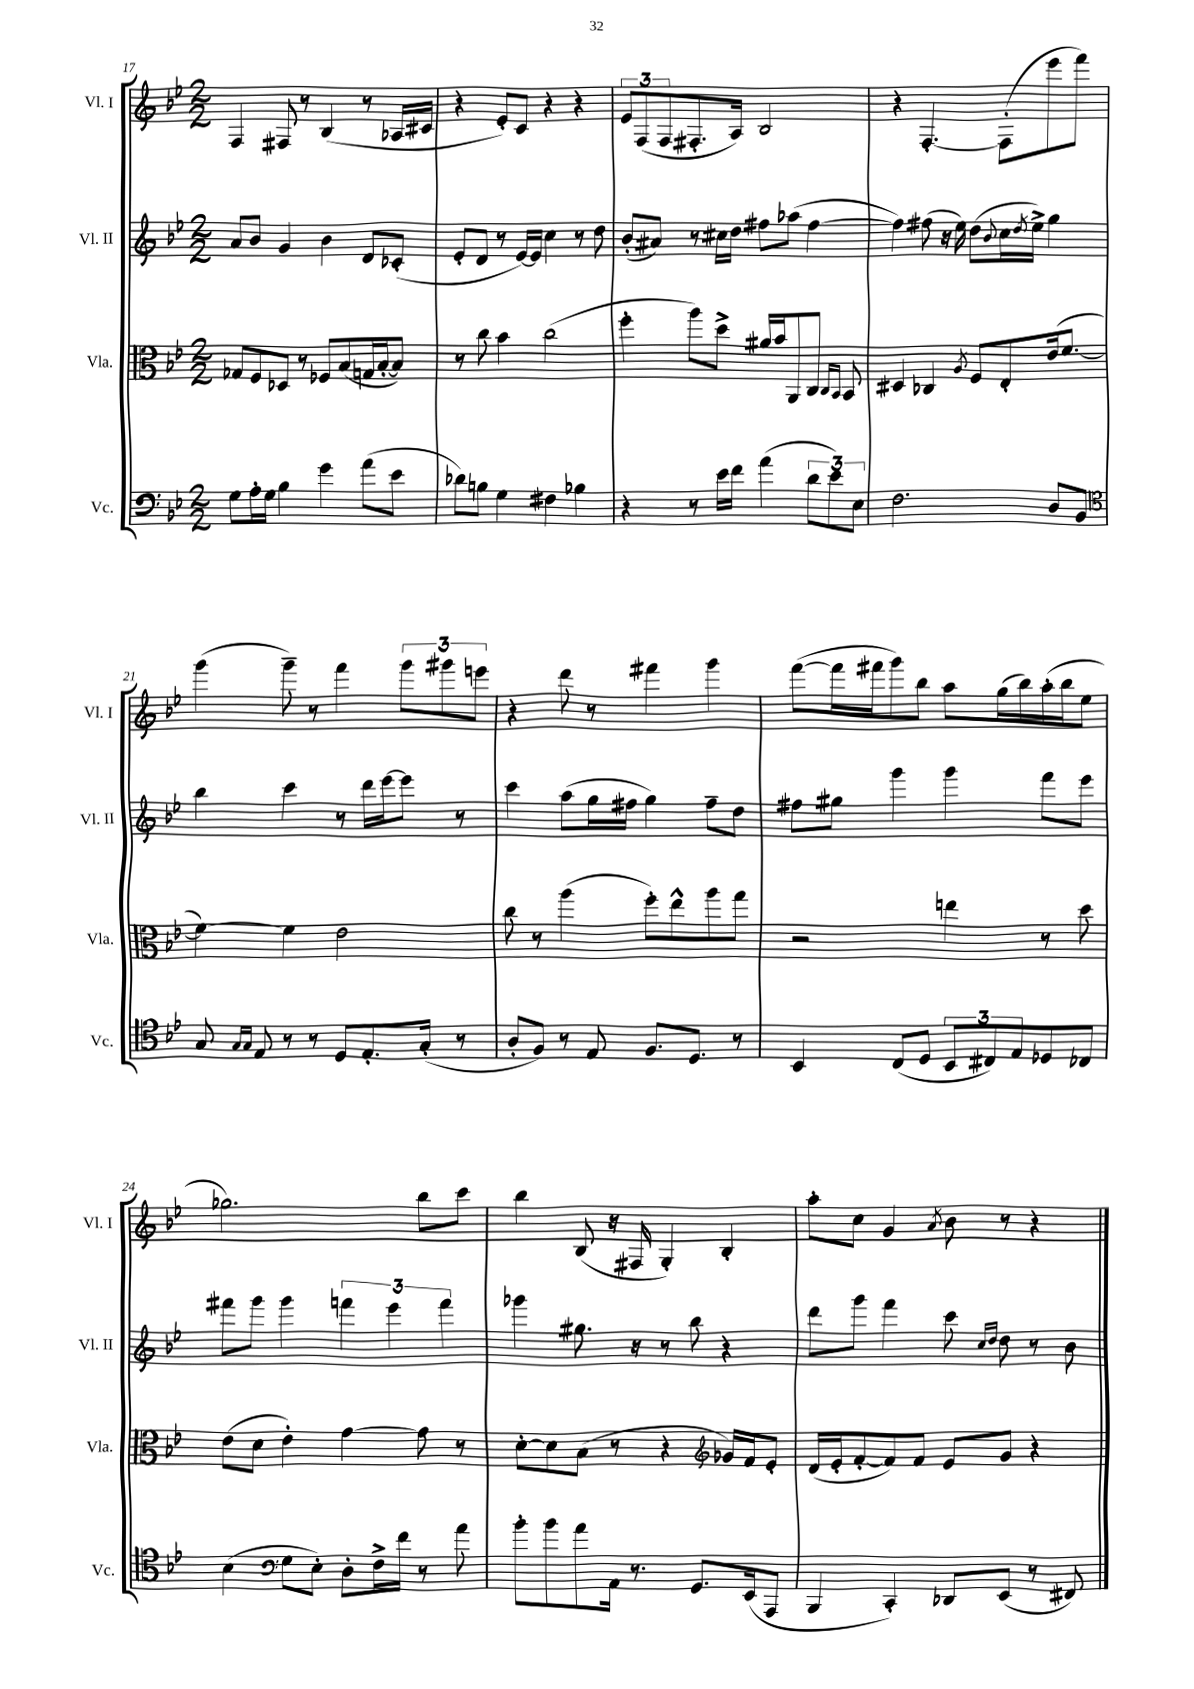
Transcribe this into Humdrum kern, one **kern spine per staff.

**kern	**kern	**kern	**kern
*staff4	*staff3	*staff2	*staff1
*clefF4	*clefC3	*clefG2	*clefG2
*k[b-e-]	*k[b-e-]	*k[b-e-]	*k[b-e-]
*M2/2	*M2/2	*M2/2	*M2/2
8G	8G-	8a	4F
16A'	8F	8b-	.
16G	.	.	.
4B-	8D-	4g	8F#
.	8r	.	8r
4g	8F-	4b-	(4B-
.	(8B-	.	.
(8a	16G	8d	8r
.	[16B-'	.	.
8e-	8B-])	(8c-'	16A-
.	.	.	16c#
=	=	=	=
8d-)	8r	8e-'	4r
8B	8cc	8d	.
4G	4b-	8r	8e-')
.	.	[16e-)	8c
.	.	16e-]	.
4F#	(2cc	4cc	4r
4B-	.	8r	4r
.	.	8dd	.
=	=	=	=
4r	4ff'	(8b-'	12e-
.	.	.	(12F
.	.	8a#)	.
.	.	.	12F
8r	8aa)	8r	8.F#'
16e-	8dd^	16cc#	.
16f	.	16dd	16A)
(4a	16a#	8ff#	2B-
.	16b-	.	.
.	8AA	(8aa-	.
12d	8C	[4ff#	.
12e-)	.	.	.
.	16qqC	.	.
.	16qqBB-	.	.
.	8BB-	.	.
12E-	.	.	.
=	=	=	=
2.F	4D#	4ff#])	4r
.	4C-	(8ff#	[4.F'
.	.	16r	.
.	.	16ee-)	.
.	8qA	.	.
.	8F	(8dd	.
.	.	8qqb-	.
.	8E-'	16cc	(8F']
.	.	8qdd	.
.	.	16ee-^)	.
8D	(16e-	4gg	8eee-
.	[8.f	.	.
8BB-	.	.	8fff)
=	=	=	=
*clefC4	*	*	*
8G	4f_)	4bb-	(4ggg
16qqG	.	.	.
16qqG	.	.	.
8E-	.	.	.
8r	4f]	4ccc	8ggg~)
8r	.	.	8r
8D	2e-	8r	4fff
8.E-'	.	16ddd	.
.	.	[16eee-	.
.	.	8eee-]	12ggg
(16G'	.	.	.
.	.	.	12ggg#
8r	.	8r	.
.	.	.	12eee
=	=	=	=
8A'	8cc	4ccc	4r
8F)	8r	.	.
8r	(4aa	(8aa	8ddd
8E-	.	16gg	8r
.	.	16ff#	.
8.F	8ff')	4gg)	4fff#
.	8ee-^^	.	.
8.D	.	.	.
.	8aa	8ff#~	4ggg
8r	8gg	8dd	.
=	=	=	=
4BB-	2r	8ff#	([8fff
.	.	8gg#	16fff]
.	.	.	16fff#
(8C	.	4ggg	8ggg)
8D	.	.	8bb-
12BB-	4ee	4ggg	8aa
12C#)	.	.	.
.	.	.	(16gg
12E-	.	.	.
.	.	.	16bb-)
8D-	8r	8fff	(16aa'
.	.	.	16bb-
8C-	8dd	8eee-	8ee-
=	=	=	=
(4B-	(8e-	8fff#	2.gg-)
.	8d	8ggg	.
*clefF4	*	*	*
8G	4e-')	4ggg	.
8E-')	.	.	.
8D'	[4g	6fff	.
16F^	.	.	.
.	.	6eee-	.
16f	.	.	.
8r	8g]	.	8bb-
.	.	6fff	.
8a	8r	.	8ccc
=	=	=	=
8b-'	[8d'	4ggg-	4bb-
8b-	8d]	.	.
8a	(8B-	8.gg#	(8B-
16AA	8r	.	16r
8.r	.	16r	16F#
.	4r	8r	4G')
8.GG	.	8bb-	.
*	*clefG2	*	*
.	16g-)	4r	4B-'
(16EE-	16f	.	.
8AAA	8e-'	.	.
=	=	=	=
4BBB-	(16d	8ddd	8aa'
.	16e-'	.	.
.	[8f'	8ggg	8cc
4CC')	8f])	4fff	4g
.	8f	.	.
.	.	.	8qa
8DD-	8e-	8ccc	8b-
.	.	16qqcc	.
.	.	16qqdd	.
(8EE-	8g	8dd	8r
8r	4r	8r	4r
8FF#)	.	8b-	.
==	==	==	==
*-	*-	*-	*-
